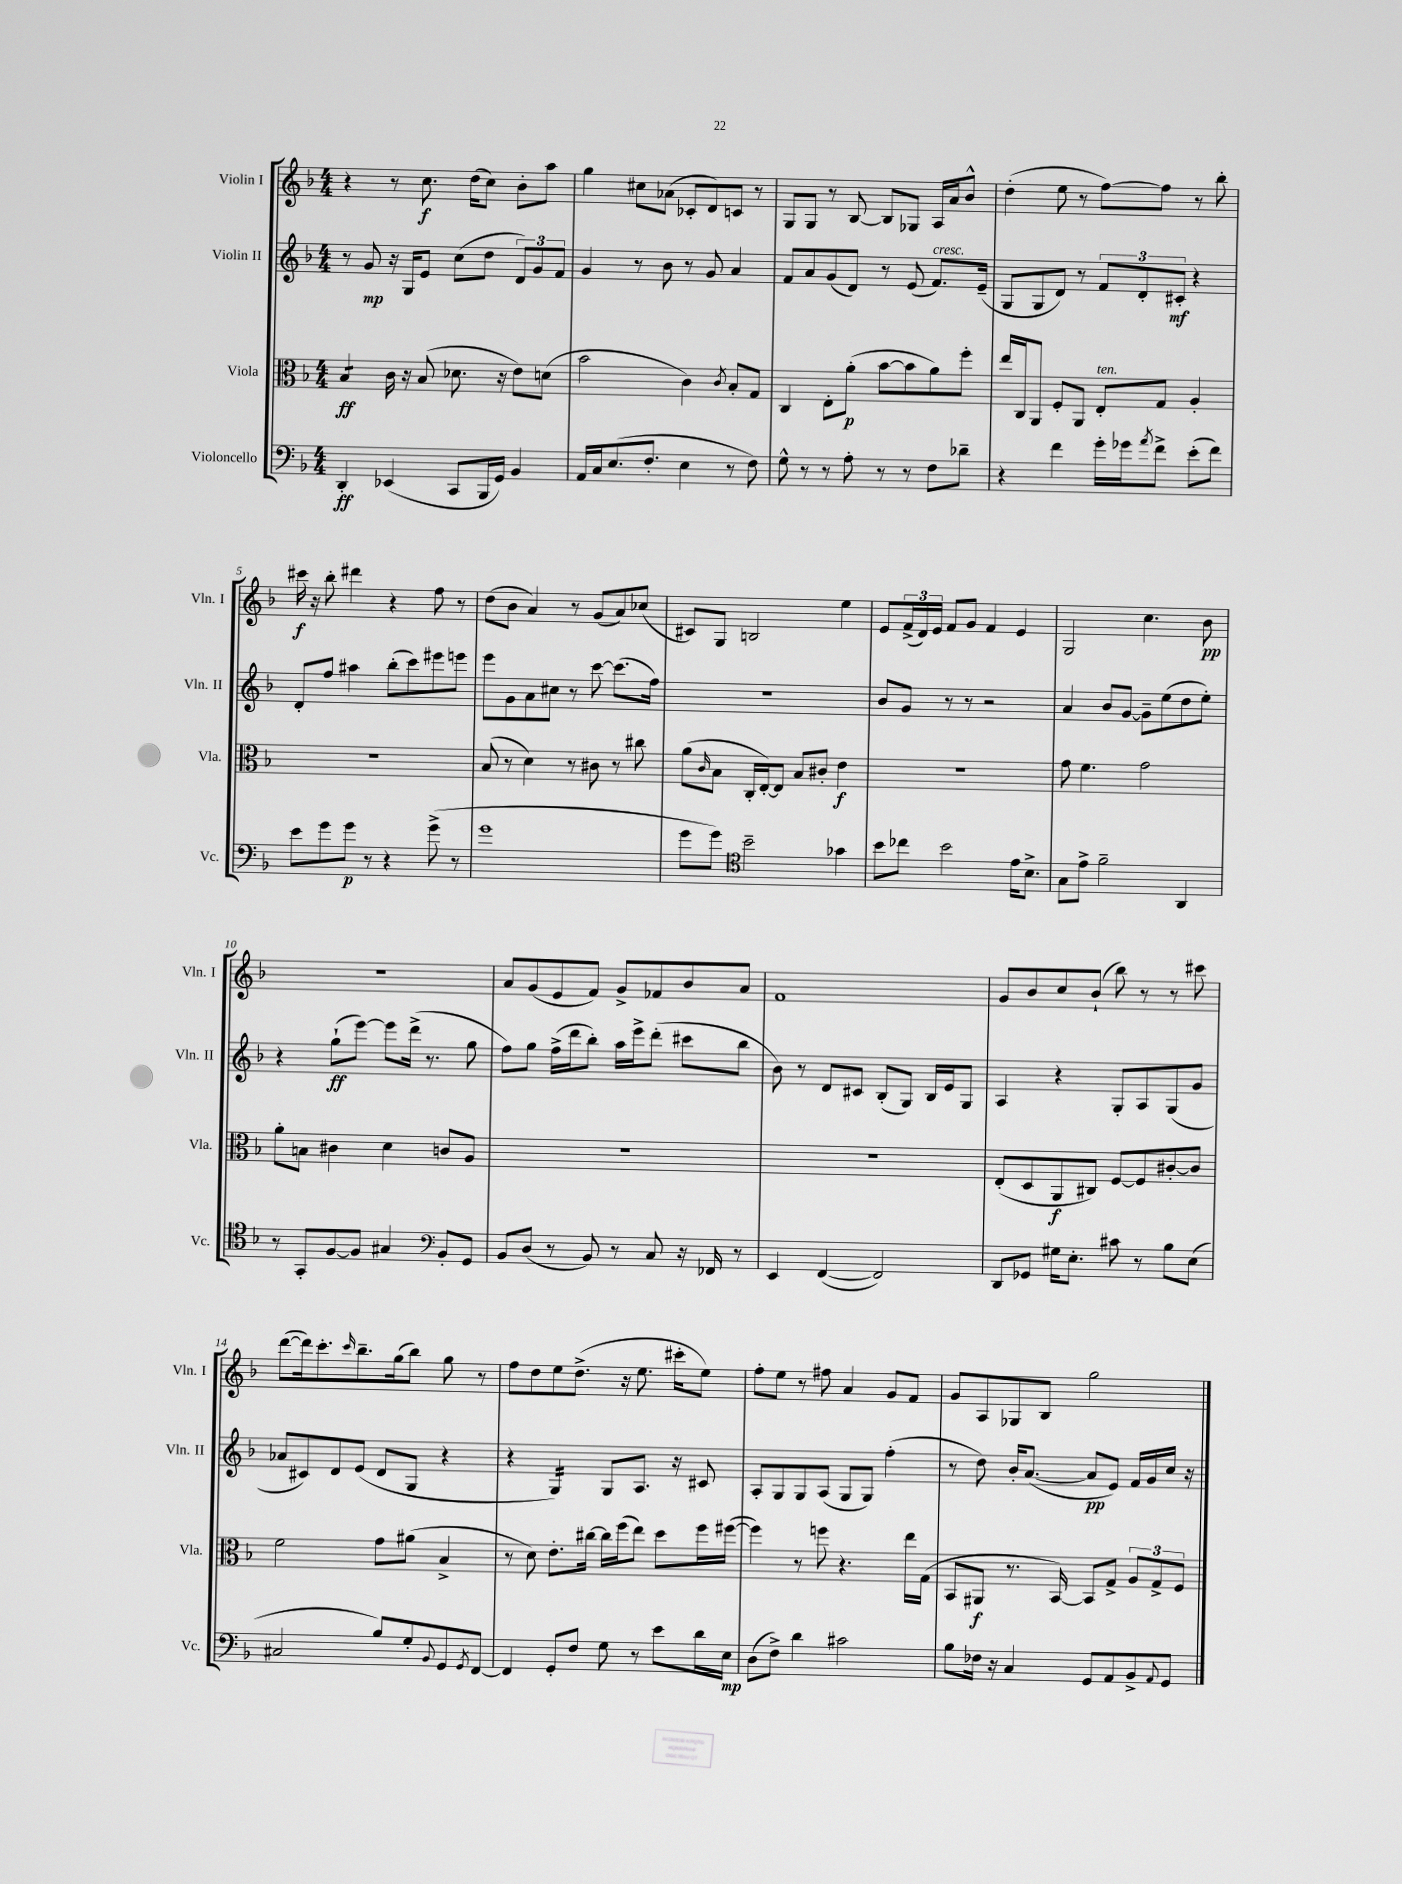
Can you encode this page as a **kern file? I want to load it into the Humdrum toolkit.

**kern	**kern	**kern	**kern
*staff4	*staff3	*staff2	*staff1
*clefF4	*clefC3	*clefG2	*clefG2
*k[b-]	*k[b-]	*k[b-]	*k[b-]
*M4/4	*M4/4	*M4/4	*M4/4
4DD'	4B-	8r	4r
.	.	8g	.
(4EE-	16c	16r	8r
.	16r	16G	.
.	(8B-	8e	8.cc
8CC	8.d-	(8cc	.
.	.	.	(16dd
16BBB-	.	8dd	8cc)
16GG)	16r	.	.
4BB-	8e)	12d)	8b-'
.	.	12g	.
.	(8d	.	8aa
.	.	12f	.
=	=	=	=
16AA	2b-	4g	4gg
16C	.	.	.
(8.E	.	.	.
.	.	8r	8cc#
8.F'	.	.	.
.	.	8b-	(8a-
4E	4c)	8r	8c-'
.	.	8g	8d)
.	8qc	.	.
8r	8B-'	4a	8c
8F)	8G	.	8r
=	=	=	=
8G^^	4C	8f	8G
8r	.	8a	8G
8r	8E'	(8g	8r
8A'	(8a'	8d)	[8B-
8r	[8b-	8r	8B-]
8r	8b-]	(8e	8G-
8F	8a)	8.f)	16A
.	.	.	16a
8d-~	8ff'	.	8b-^^
.	.	(16e~	.
=	=	=	=
4r	16ee	8G	(4dd'
.	16C	.	.
.	8AA	8G	.
4f	8F'	8d)	8ee
.	8AA	8r	8r
16g'	8E'	12f	[8ff)
16g-	.	.	.
.	.	12d'	.
8qa	.	.	.
8f^	8G	.	8ff]
.	.	12c#'	.
(8e'	4A'	4r	8r
8f)	.	.	8bb-'
=	=	=	=
8e	1r	8d'	16ccc#
.	.	.	16r
8g	.	8ff	8bb-'
8g	.	4aa#	4ddd#
8r	.	.	.
4r	.	(8bb-'	4r
.	.	8ccc)	.
(8g^	.	8eee#	8ff
8r	.	8eee	8r
=	=	=	=
1g	(8B-	8eee	(8dd
.	8r	8g	8b-
.	4d)	8a	4a)
.	.	8cc#	.
.	8r	8r	8r
.	8c#	[8ccc	(8g
.	8r	(8.ccc]	8a)
.	8cc#	.	(8cc-
.	.	16ff)	.
=	=	=	=
8g	(8a	1r	8c#)
.	16qqc	.	.
8g)	8B-	.	8G
*clefC4	*	*	*
2b-~	16C'	.	2B
.	[16E')	.	.
.	8E]	.	.
.	8B-	.	.
.	8c#'	.	.
4g-	4e	.	4ee
=	=	=	=
8b-	1r	8b-	8e
8cc-	.	8g	(24f^
.	.	.	24d)
.	.	.	24e
2b-	.	8r	8f
.	.	8r	8g
.	.	2r	4f
16e	.	.	4e
8.B-^	.	.	.
=	=	=	=
8G	8g	4a	2G
8e^	4.f	.	.
2f~	.	8b-	.
.	.	[8g	.
.	2g	8g~]	4.cc
.	.	(8ee	.
4AA	.	8dd	.
.	.	8ee')	8b-
=	=	=	=
8r	8a'	4r	1r
8GG'	8B	.	.
[8F	4c#	(8gg`	.
8F]	.	[8eee)	.
4G#	4d	8eee]	.
.	.	(16ddd^	.
.	.	8.r	.
*clefF4	*	*	*
8BB-'	8c	.	.
8GG	8A	8gg	.
=	=	=	=
8BB-	1r	8ff)	8a
(8D	.	8gg	(8g
8r	.	(16ff^	8e
.	.	16ddd	.
8BB-)	.	8bb-')	8f)
8r	.	16aa	8g^
.	.	16eee^	.
8C	.	(8ddd'	8f-
16r	.	8ccc#	8b-
16FF-	.	.	.
8r	.	8bb-	8a
=	=	=	=
4EE	1r	8b-)	1f
.	.	8r	.
([4FF	.	8d	.
.	.	8c#	.
2FF])	.	(8B-'	.
.	.	8G)	.
.	.	16B-	.
.	.	16e	.
.	.	8G	.
=	=	=	=
8DD	(8E'	4A	8g
8GG-	8D	.	8b-
16G#	8AA	4r	8cc
8.E'	.	.	.
.	8C#)	.	(8b-`
8c#	[8F	8G'	8bb-)
8r	8F]	8A	8r
8B-	[8c#'	(8G	8r
(8E	8c#]	8g	8ccc#
=	=	=	=
2C#	2f	8a-	([8ddd
.	.	8c#)	16ddd])
.	.	.	8.ccc'
.	.	8d	.
.	.	.	16qqccc
.	.	(8e	8.bb-~
8B-)	8g	8d	.
.	.	.	(16gg
8G'	(8a#	8G	8bb-)
8qqBB-	.	.	.
8GG	4B-^	4r	8gg
8qGG	.	.	.
[8FF	.	.	8r
=	=	=	=
4FF]	8r	4r	8ff
.	8d)	.	8dd
8GG'	8.e'	4G)	8ee
8F	.	.	(8.dd^
.	[16cc#	.	.
8G	16cc#]	8G	.
.	(16ff	.	16r
8r	8ee)	8.A	8.ee
8e	8dd	.	.
.	.	16r	16ccc#'
16d	16ff	8c#	8ee)
16E	([16ff#	.	.
=	=	=	=
(8D	4ff#])	8A'	8ff'
8F^)	.	8G	8ee
4d	8r	8G	8r
.	8ff	(8A	8ff#
2c#	4.r	8G	4a
.	.	8G)	.
.	.	(4ff'	8g
.	16ee	.	8f
.	(16G	.	.
=	=	=	=
8B-	8BB-	8r	8g
16F-	8AA#	8dd)	8A
16r	.	.	.
4C	8.r	16b-'	8G-
.	.	([8.a	.
.	.	.	8B-
.	[16BB-)	.	.
8GG	8BB-]	8a]	2gg
8AA	8G^	8e)	.
8BB-^	12A	16f	.
.	.	16g	.
.	12G^	.	.
8qqAA	.	.	.
8GG	.	16cc	.
.	12F	.	.
.	.	16r	.
==	==	==	==
*-	*-	*-	*-
